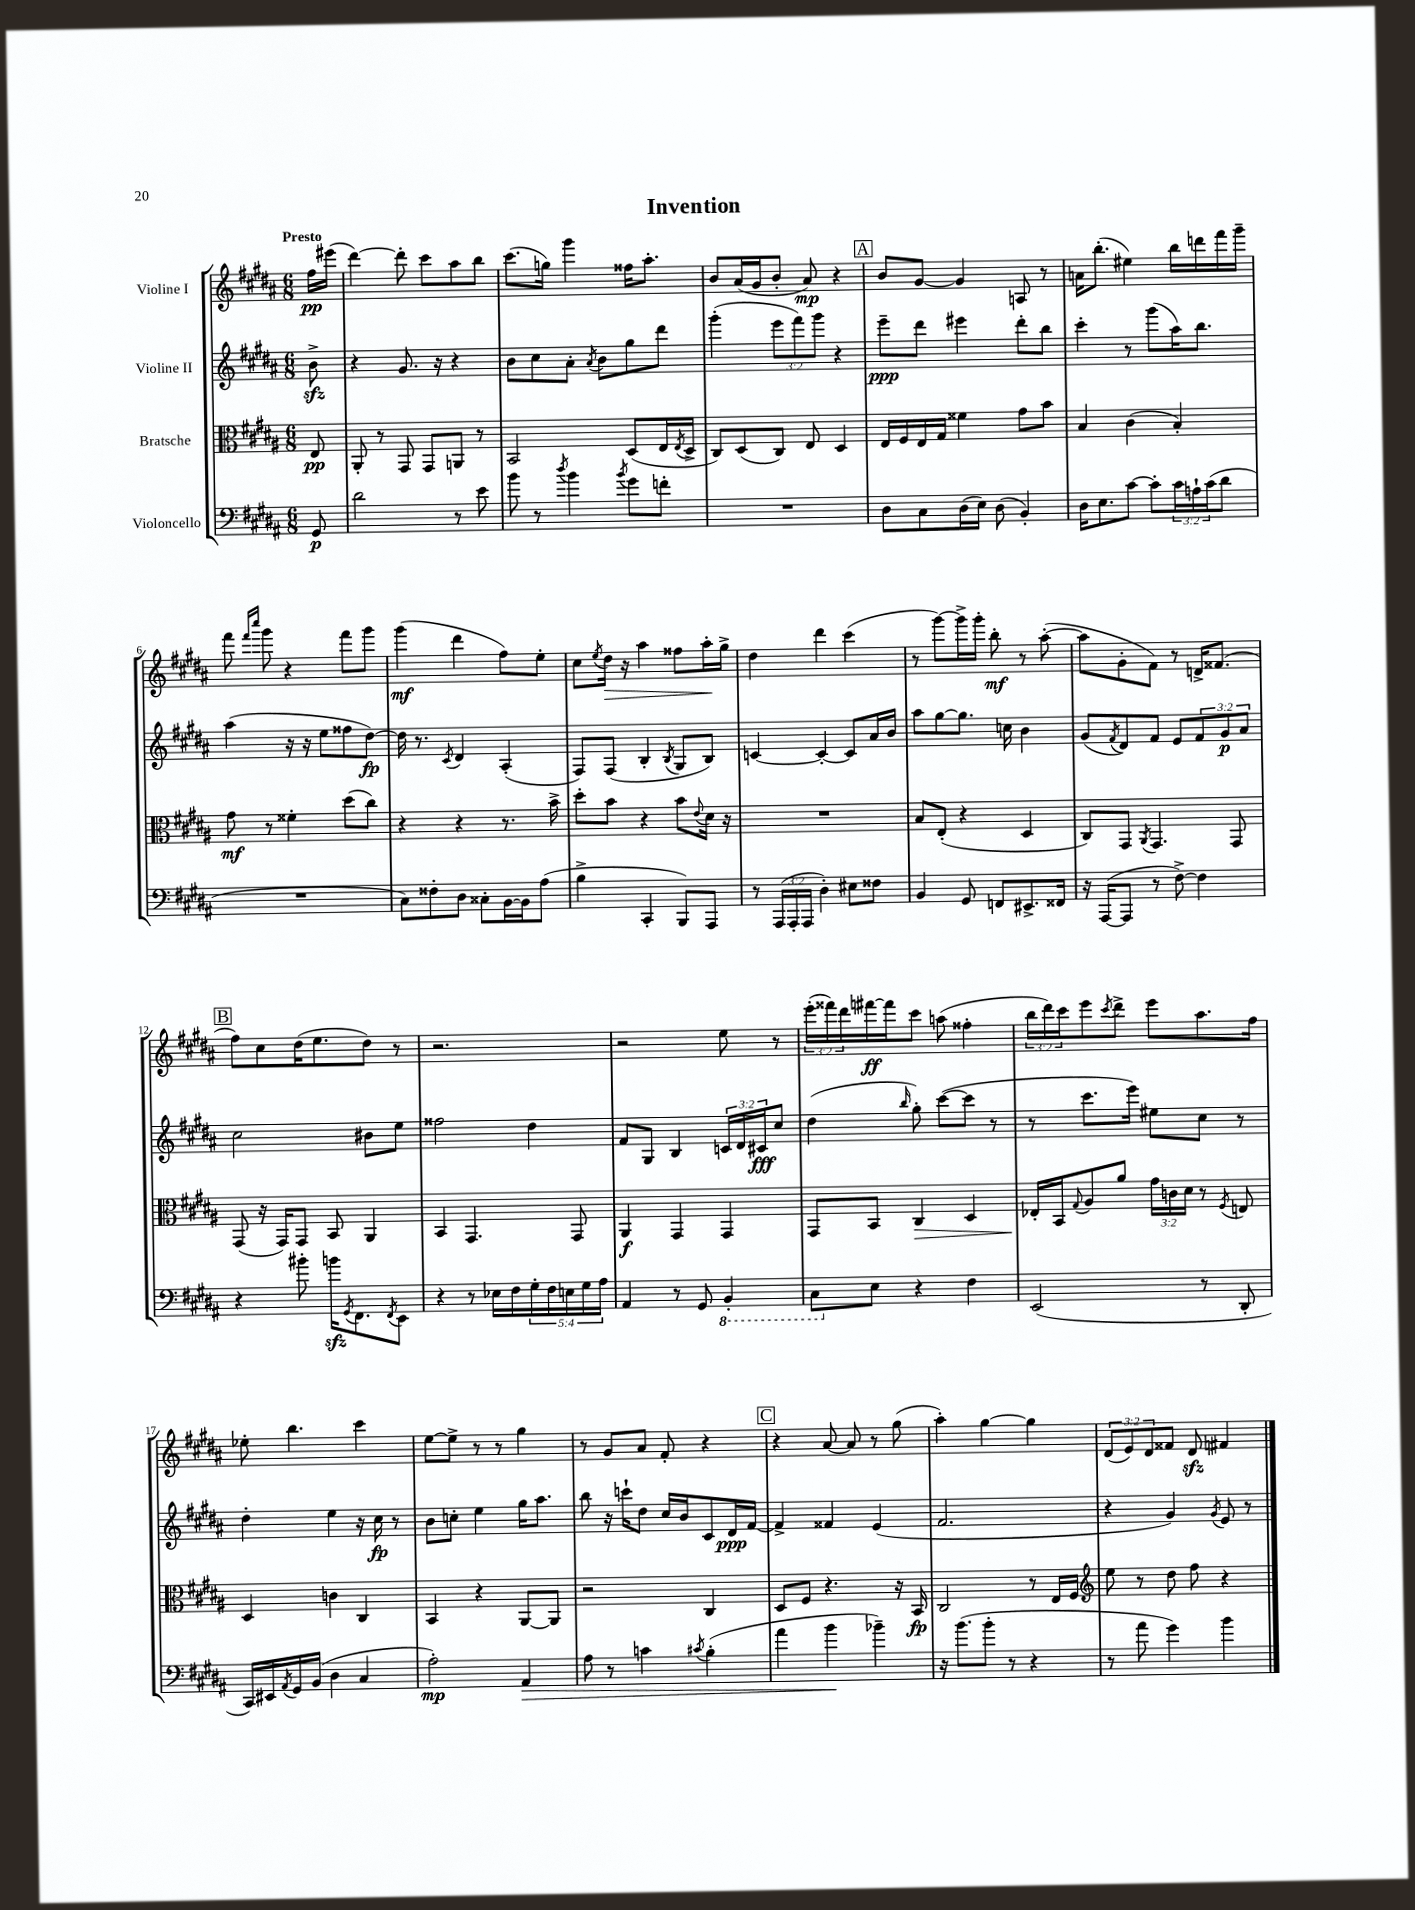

**kern	**dynam	**kern	**dynam	**kern	**dynam	**kern	**dynam
*part4	*part4	*part3	*part3	*part2	*part2	*part1	*part1
*staff4	*staff4	*staff3	*staff3	*staff2	*staff2	*staff1	*staff1
*I"Violoncello	*	*I"Bratsche	*	*I"Violine II	*	*I"Violine I	*
*clefF4	*	*clefC3	*	*clefG2	*	*clefG2	*
*k[f#c#g#d#a#]	*	*k[f#c#g#d#a#]	*	*k[f#c#g#d#a#]	*	*k[f#c#g#d#a#]	*
*M6/8	*	*M6/8	*	*M6/8	*	*M6/8	*
=	=	=	=	=	=	=	=
!	!	!	!	!	!	!LO:TX:a:B:t=Presto	!
8GG#/	p	8E/	pp	8bzz^\	.	16ff#\LL	pp
.	.	.	.	.	.	(16eee#X\JJ	.
=1	=1	=1	=1	=1	=1	=1	=1
2d#\	.	8AA#'/	.	4r	.	[4ddd#\)	.
.	.	8r	.	.	.	.	.
.	.	8GG#/	.	8.g#/	.	8ddd#'\]	.
.	.	8GG#/L	.	.	.	8ccc#\L	.
.	.	.	.	16r	.	.	.
8r	.	8AAn/J	.	4r	.	8aa#\	.
8e\	.	8r	.	.	.	8bb\J	.
=2	=2	=2	=2	=2	=2	=2	=2
8b\	.	2BB/	.	8b\L	.	(8.ccc#\L	.
8r	.	.	.	8cc#\	.	.	.
.	.	.	.	.	.	16ggn\Jk)	.
8qdd#/	.	.	.	.	.	.	.
4b\	.	.	.	8a#'\J	.	4ggg#\	.
.	.	.	.	8qa#/	.	.	.
.	.	.	.	8b\L	.	.	.
8qb/	.	.	.	.	.	.	.
8g#\L	.	(8D#/L	.	8gg#\	.	16ff##X\KL	.
.	.	.	.	.	.	8.aa#'\J	.
8fn'\J	.	16E/L	.	8ddd#\J	.	.	.
.	.	8qE/	.	.	.	.	.
.	.	16D#^/JJ	.	.	.	.	.
=3	=3	=3	=3	=3	=3	=3	=3
2.r	.	8C#/L)	.	(4ggg#'\	.	8b/L	.
.	.	(8D#/	.	.	.	(16a#/L	.
.	.	.	.	.	.	16g#/J	.
.	.	8C#/J)	.	12eee\L	.	8b'/J	.
.	.	.	.	12fff#\)	.	.	.
.	.	8E/	.	.	.	8a#/)	mp
.	.	.	.	12ggg#\J	.	.	.
.	.	4D#/	.	4r	.	4r	.
!!LO:REH:place=s1:t=A
=4	=4	=4	=4	=4	=4	=4	=4
8D#\L	.	16E/LL	.	8eee~\L	ppp	8b/L	.
.	.	16F#/	.	.	.	.	.
8C#\	.	16E/	.	8ddd#\J	.	[8g#/J	.
.	.	16G#/JJ	.	.	.	.	.
(16D#\L	.	4f##X\	.	4eee#X\	.	4g#/]	.
16E\JJ)	.	.	.	.	.	.	.
(8D#\	.	.	.	.	.	.	.
4BB'/)	.	8g#\L	.	8ddd#'\L	.	8An/	.
.	.	8b\J	.	8bb\J	.	8r	.
=5	=5	=5	=5	=5	=5	=5	=5
16D#\KL	.	4B/	.	4ccc#'\	.	16an\KL	.
8.E\	.	.	.	.	.	(8.bb'\J	.
[8c#\J	.	(4c#\	.	8r	.	4ee#X\)	.
8c#'\L]	.	.	.	(8ggg#\L	.	.	.
24c#\L	.	4B'/)	.	16aa#\K)	.	16bb\LL	.
24An`\	.	.	.	.	.	.	.
.	.	.	.	8.bb\J	.	16dddn\	.
(24c#\J	.	.	.	.	.	.	.
8d#\J	.	.	.	.	.	16fff#\	.
.	.	.	.	.	.	16ggg#~\JJ	.
!!LO:LB:g=z
=6	=6	=6	=6	=6	=6	=6	=6
2.r	.	8g#\	mf	(4aa#\	.	8fff#\	.
.	.	.	.	.	.	16qqfff#/LL	.
.	.	.	.	.	.	16qqcccc#/JJ	.
.	.	8r	.	.	.	8ggg#\	.
.	.	4f##X'\	.	16r	.	4r	.
.	.	.	.	16r	.	.	.
.	.	.	.	8ee\L	.	.	.
.	.	(8dd#\L	.	8ff##X\	.	8fff#\L	.
.	.	8cc#\J)	.	[8dd#\J)	fp	8ggg#\J	.
=7	=7	=7	=7	=7	=7	=7	=7
8C#\L)	.	4r	.	16dd#\]	.	(4ggg#\	mf
.	.	.	.	8.r	.	.	.
8F##X'\	.	.	.	.	.	.	.
.	.	.	.	8qc#/	.	.	.
8D#\J	.	4r	.	4d#/	.	4ddd#\	.
8C##X'\L	.	.	.	.	.	.	.
[16BB\L	.	8.r	.	(4A#'/	.	8ff#\L)	.
16BB\J]	.	.	.	.	.	.	.
(8A#\J	.	.	.	.	.	8ee'\J	.
.	.	16b^\	.	.	.	.	.
=8	=8	=8	=8	=8	=8	=8	=8
4B^\	.	8dd#'\L	.	8F#/L)	.	8cc#\L	.
.	.	.	.	.	.	8qee/	.
!	!	!	!	!	!	!	!LO:HP:b
.	.	8b\J	.	(8F#/J	.	16dd#\Jk	>
.	.	.	.	.	.	16r	.
4CC#'/	.	4r	.	4B'/	.	4aa#\	.
.	.	.	.	8qB/	.	.	.
8BBB/L)	.	8b\L	.	8G#/L	.	8ff##X\L	.
.	.	8qqe/	.	.	.	.	.
8AAA#/J	.	16d#\Jk	.	8B/J)	.	16aa#'\L	.
.	.	16r	.	.	.	16gg#^\JJ	]
=9	=9	=9	=9	=9	=9	=9	=9
8r	.	2.r	.	[4cn/	.	4dd#\	.
(24AAA#/LL	.	.	.	.	.	.	.
24AAA#'/	.	.	.	.	.	.	.
24AAA#/JJ	.	.	.	.	.	.	.
4D#'\)	.	.	.	4c'/_	.	4ddd#\	.
8E#X\L	.	.	.	8c/L]	.	(4ccc#\	.
8F##X\J	.	.	.	16a#/L	.	.	.
.	.	.	.	16b/JJ	.	.	.
=10	=10	=10	=10	=10	=10	=10	=10
4BB/	.	8B/L	.	8aa#\L	.	8r	.
.	.	(8E'/J	.	[8gg#\	.	[8ggg#\L)	.
8GG#/	.	4r	.	8.gg#\J]	.	16ggg#^\L]	.
.	.	.	.	.	.	16ggg#'\JJ	.
8FFn/L	.	.	.	.	.	8bb'\	mf
.	.	.	.	16ccn\	.	.	.
8.EE#X^/	.	4D#/	.	4b\	.	8r	.
.	.	.	.	.	.	([8aa#'\	.
16FF##X/Jk	.	.	.	.	.	.	.
=11	=11	=11	=11	=11	=11	=11	=11
16r	.	8C#/L)	.	(8g#/L	.	8aa#\L]	.
([16AAA#/KL	.	.	.	.	.	.	.
.	.	.	.	8qf#/	.	.	.
8AAA#/J]	.	8GG#/J	.	8d#/)	.	8g#'\	.
.	.	8qAA#/	.	.	.	.	.
8r	.	4.GG#/	.	8f#/J	.	8f#\J)	.
[8F#^\)	.	.	.	8e/L	.	8r	.
4F#\]	.	.	.	12f#/	.	16dn^/KL	.
.	.	.	.	.	.	(8.f##X/J	.
.	.	.	.	12g#/	p	.	.
.	.	8GG#/	.	.	.	.	.
.	.	.	.	12a#/J	.	.	.
!!LO:LB:g=z
!!LO:REH:place=s1:t=B
=12	=12	=12	=12	=12	=12	=12	=12
4r	.	(8GG#/	.	2cc#\	.	8ff#\L)	.
.	.	16r	.	.	.	8cc#\	.
.	.	16GG#/KL)	.	.	.	.	.
8b#X'\	.	8GG#/J	.	.	.	(16dd#\K	.
.	.	.	.	.	.	8.ee\	.
16bnzz\KL	.	8BB/	.	.	.	.	.
8qGG#/	.	.	.	.	.	.	.
8.FF#\	.	.	.	.	.	.	.
.	.	4AA#/	.	8b#X\L	.	8dd#\J)	.
8qFF#/	.	.	.	.	.	.	.
8EE\J	.	.	.	8ee\J	.	8r	.
=13	=13	=13	=13	=13	=13	=13	=13
4r	.	4BB/	.	2ff##X\	.	2.r	.
8r	.	4.GG#/	.	.	.	.	.
16E-X\LL	.	.	.	.	.	.	.
16F#\	.	.	.	.	.	.	.
20G#'\	.	.	.	4dd#\	.	.	.
20F#\	.	.	.	.	.	.	.
20En\	.	.	.	.	.	.	.
.	.	8GG#/	.	.	.	.	.
20G#\	.	.	.	.	.	.	.
20A#\JJ	.	.	.	.	.	.	.
=14	=14	=14	=14	=14	=14	=14	=14
4AA#/	.	4AA#/	f	8f#/L	.	2r	.
.	.	.	.	8G#/J	.	.	.
8r	.	4GG#/	.	4B/	.	.	.
8GG#/	.	.	.	.	.	.	.
*8ba	*	*	*	*	*	*	*
4BBB'/	.	4GG#/	.	24cn/LL	.	8ee\	.
.	.	.	.	24d#/	.	.	.
.	.	.	.	24c#X/J	fff	.	.
.	.	.	.	8cc#/J	.	8r	.
=15	=15	=15	=15	=15	=15	=15	=15
8CC#\L	.	8GG#/L	.	(4dd#\	.	(24eee'\LL	.
.	.	.	.	.	.	24fff##X\)	.
.	.	.	.	.	.	24ddd#\	.
*X8ba	*	*	*	*	*	*	*
8E\J	.	8BB/J	.	.	.	[16fff#X\	ff
.	.	.	.	.	.	16fff#\J]	.
.	.	.	.	16qqbb/	.	.	.
!	!	!	!LO:HP:b	!	!	!	!
4r	.	4C#/	>	8gg#'\)	.	8ccc#\J	.
.	.	.	.	([8ccc#\L	.	(8aan\	.
4F#\	.	4D#/	.	8ccc#\J]	.	4ff##X'\	.
.	.	.	.	8r	.	.	.
=16	=16	=16	=16	=16	=16	=16	=16
(2EE/	.	16E-X'/LL	.	8r	.	24bb\LL	.
.	.	.	.	.	.	24ddd#\)	.
.	.	16BB/J	]	.	.	.	.
.	.	.	.	.	.	24ccc#\J	.
.	.	8qqG#/	.	.	.	.	.
.	.	8A#/	.	8.ccc#\L	.	8eee\	.
.	.	.	.	.	.	8qccc#/	.
.	.	8a#/J	.	.	.	8ddd#^\J	.
.	.	.	.	16eee\Jk)	.	.	.
.	.	24g#\LL	.	8ee#X\L	.	8eee\L	.
.	.	24cn\	.	.	.	.	.
.	.	24d#\JJ	.	.	.	.	.
8r	.	8r	.	8cc#\J	.	8.aa#\	.
.	.	8qF#/	.	.	.	.	.
8DD#'/	.	8En/	.	8r	.	.	.
.	.	.	.	.	.	16ff#\Jk	.
!!LO:LB:g=z
=17	=17	=17	=17	=17	=17	=17	=17
16CC#/LL)	.	4D#/	.	4dd#'\	.	8ee-X'\	.
16EE#X/	.	.	.	.	.	.	.
8qAA#/	.	.	.	.	.	.	.
16GG#/	.	.	.	.	.	4.bb\	.
(16BB/JJ	.	.	.	.	.	.	.
4D#\	.	4cn\	.	4ee\	.	.	.
4C#/	.	4C#/	.	16r	.	4ccc#\	.
.	.	.	.	16cc#\	fp	.	.
.	.	.	.	8r	.	.	.
=18	=18	=18	=18	=18	=18	=18	=18
2A#'\)	mp	4BB/	.	8b\L	.	[8ee\L	.
.	.	.	.	8ccn'\J	.	8ee^\J]	.
.	.	4r	.	4ee\	.	8r	.
.	.	.	.	.	.	8r	.
!	!LO:HP:b	!	!	!	!	!	!
4AA#/	>	[8AA#/L	.	16gg#\KL	.	4gg#\	.
.	.	.	.	8.aa#\J	.	.	.
.	.	8AA#/J]	.	.	.	.	.
=19	=19	=19	=19	=19	=19	=19	=19
8A#\	.	2r	.	8bb\	.	8r	.
8r	.	.	.	16r	.	8g#/L	.
.	.	.	.	16cccn`\KL	.	.	.
4cn\	.	.	.	8dd#\J	.	8a#/J	.
.	.	.	.	16cc#/LL	.	8f#'/	.
.	.	.	.	16b/J	.	.	.
8qc#X/	.	.	.	.	.	.	.
(4B'\	.	4C#/	.	8c#/	.	4r	.
.	.	.	.	16d#/L	ppp	.	.
.	.	.	.	[16f#/JJ	.	.	.
!!LO:REH:place=s1:t=C
=20	=20	=20	=20	=20	=20	=20	=20
4a#\	.	8D#/L	.	4f#^/]	.	4r	.
.	.	8F#/J	.	.	.	.	.
4b\	.	4.r	.	4f##X/	.	[8a#/	.
.	.	.	.	.	.	8a#/]	.
4b-X~\)	]	.	.	(4e/	.	8r	.
.	.	16r	.	.	.	(8gg#\	.
.	.	16BB/	fp	.	.	.	.
=21	=21	=21	=21	=21	=21	=21	=21
16r	.	2C#/	.	2.f#/	.	4aa#'\)	.
(8.b\L	.	.	.	.	.	.	.
8b'\J	.	.	.	.	.	[4gg#\	.
8r	.	.	.	.	.	.	.
4r	.	8r	.	.	.	4gg#\]	.
.	.	16E/LL	.	.	.	.	.
.	.	16F#/JJ	.	.	.	.	.
=22	=22	=22	=22	=22	=22	=22	=22
*	*	*clefG2	*	*	*	*	*
8r	.	8ee\	.	4r	.	(12d#/L	.
.	.	.	.	.	.	12e/)	.
8a#\	.	8r	.	.	.	.	.
.	.	.	.	.	.	12d#/	.
4g#\)	.	8dd#\	.	4g#/)	.	8f##X/J	.
.	.	8ff#\	.	.	.	8d#zz/	.
.	.	.	.	8qg#/	.	.	.
4b\	.	4r	.	8e/	.	4f#X/	.
.	.	.	.	8r	.	.	.
==	==	==	==	==	==	==	==
*-	*-	*-	*-	*-	*-	*-	*-
